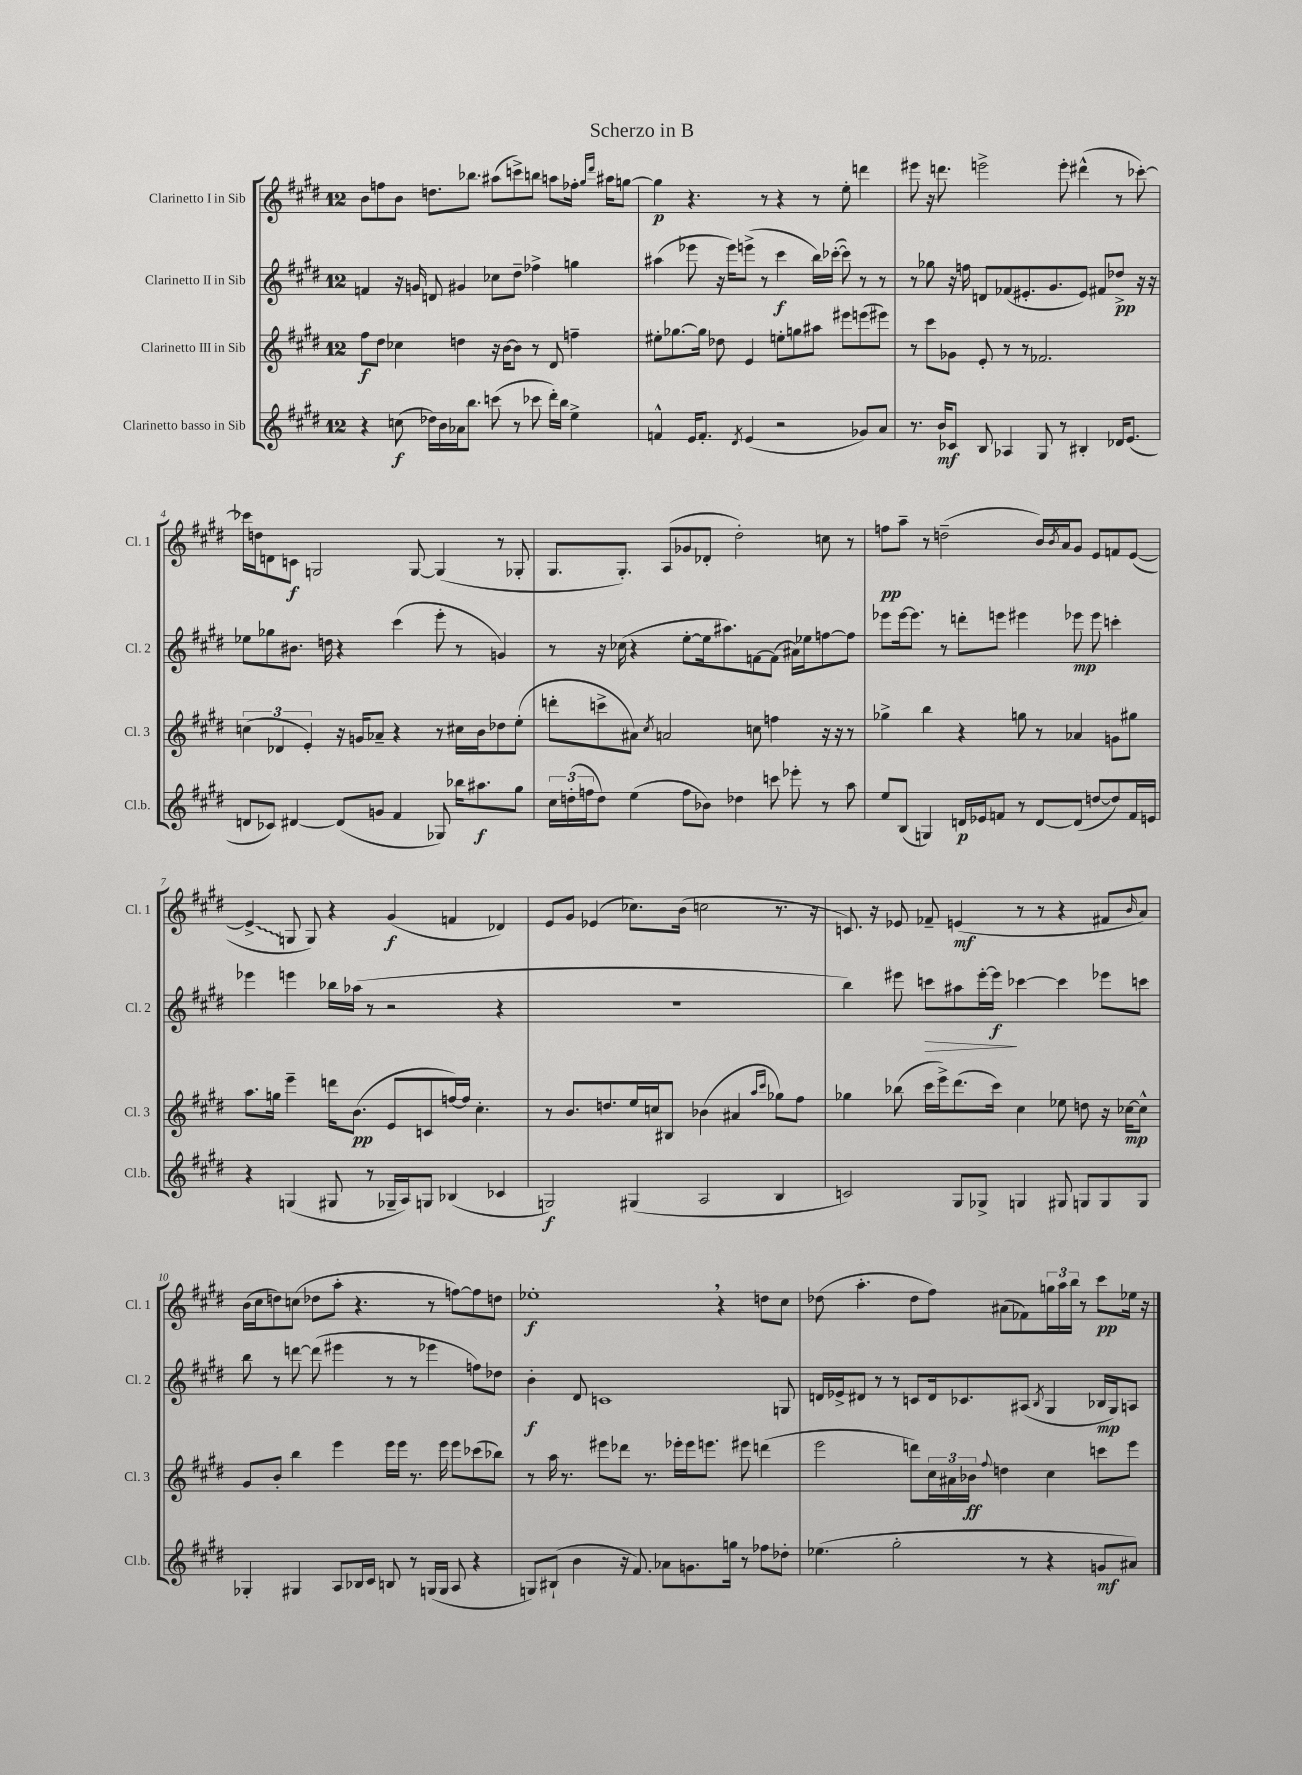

**kern	**kern	**kern	**kern
*staff4	*staff3	*staff2	*staff1
*clefG2	*clefG2	*clefG2	*clefG2
*k[f#c#g#d#]	*k[f#c#g#d#]	*k[f#c#g#d#]	*k[f#c#g#d#]
*M12/8	*M12/8	*M12/8	*M12/8
4r	8ff#\L	4f/	8b\L
.	8dd#\J	.	8ff\
(8cc\	4cc-\	16r	8b\J
.	.	16g/	.
16dd-\LL)	.	8d/	8.dd\L
16b\	.	.	.
16a-\J	4dd\	4g#/	.
8.bb\J	.	.	8.bb-\J
(8ccc\	16r	8cc-\L	(8aa#\L
.	[16b\LK	.	.
8r	8b\]J	8dd#~\J	8ccc^\)
8ccc-\	8r	4ff-^\	8bb\J
16ddd#'\LL)	8d#/	.	8aa\L
16bb\JJ	.	.	.
4ee^\	4ff~\	4gg\	16ff-'\Jk
.	.	.	16qqgg#/LL
.	.	.	16qqddd#/JJ
.	.	.	16aa#\LK
.	.	.	[8gg\J
=	=	=	=
4f^^/	8ee#'\L	(4aa#\	4gg\]
.	[8.gg-\	.	.
16e/LK	.	8eee-\	4.r
8.f'/J	16gg-\]Jk	.	.
.	8dd-\	16r	.
.	.	16eee-\LK)	.
8qd#/	.	.	.
(4e/	4e/	(8eee^\J	.
.	.	8r	8r
2r	8ee'\L	4ccc#\	4r
.	8gg\	.	.
.	8aa#\J	16bb\LL)	8r
.	.	([16ccc-'\JJ	.
.	8eee#\L	8ccc-\])	8ee'\
8g-/L)	(8eee\	8r	4ddd\
8a/J	8eee#\J)	8r	.
=	=	=	=
8.r	8r	8r	8eee#\
.	8ccc#\L	8gg-\	16r
16b/LK	.	.	8.ddd\
8c-/J	8g-\J	16r	.
.	.	16ff\	.
8B/	8e'/	8d/L	2eee^\
4A-/	8r	(8f-/	.
.	8r	8.e#'/	.
8G#/	2.f-/	.	.
.	.	8.g#/	.
8r	.	.	8eee'\
4B#'/	.	8e#/J)	(4ddd#^^\
.	.	8f#/L	.
16d-/LK	.	8dd-^/J	8r
(8.e/J	.	.	.
.	.	16r	[8ccc-'\)
.	.	16r	.
=	=	=	=
8d/L	(6cc\	8ee-\L	16ccc-\]LL
.	.	.	16dd\J
8c-/J)	.	8gg-\	8d\
.	6d-/	.	.
[4d#/	.	8.b#\J	8c\J
.	6e'/)	.	.
.	.	.	2G/
.	.	16dd\	.
(8d#/]L	16r	4r	.
.	16g/LK	.	.
8g/J	8a-~/J	.	.
4f#/	4r	(4ccc#\	.
.	.	.	[8G/
8G-/)	8r	8eee'\	(4G/]
16bb-\LK	16cc#\LL	8r	.
8.aa#\	16b\J	.	.
.	8dd-\	4g/)	8r
8gg#\J	(8ee'\J	.	8G-'/
=	=	=	=
24cc#\LL	8ddd'\L	8r	8.G#/L
(24dd'\	.	.	.
24ff\J	.	.	.
8dd\J)	8ccc^\	16r	.
.	.	(16cc-\	8.G#'/J)
(4ee\	8a#\J)	4r	.
.	8qcc#/	.	.
.	2a/	.	(8A/L
8ff\L	.	[8ee'\L	8g-/
8b-\J)	.	16ee\]k	8d-'/J
.	.	8.aa#\)	.
4dd-\	.	.	2dd#'\)
.	8cc\	[8f\	.
8ccc\	4ff\	(8f\]J	.
8eee-'\	.	16a#\LL)	.
.	.	16ee-\J	.
8r	16r	[8ff\	8cc\
.	16r	.	.
8aa\	8r	8ff\]J	8r
=	=	=	=
8ee/L	4gg-^\	8eee-\L	8ff\L
(8B/J	.	[16eee-\k	8aa~\J
.	.	8.eee-\]J	.
4G/)	4bb\	.	8r
.	.	8r	(2dd~\
16d/LL	4r	8ddd'\L	.
16e-/J	.	.	.
8f/J	.	8eee\J	.
8r	8gg\	4eee#\	.
[8d/L	8r	.	16b/LL)
.	.	.	8qb/
.	.	.	16a/J
(8d/]J	4a-/	8eee-\	8g#/J
[8dd/L	.	8eee-\	8e/L
8dd/])	8g\L	4ccc'\	8f/
16f/L	8gg#\J	.	([8e/J
16e/JJ	.	.	.
=	=	=	=
4r	8.aa\L	4eee-\	4e^/]
.	16gg\Jk	.	.
(4G/	4eee~\	4eee\	8G/
.	.	.	8G/)
8G#/	16ddd\LK	16bb-\LL	4r
.	(8.b\J	(16aa-\JJ	.
8r	.	8r	.
16G-~/LL	8e/L	2r	(4g#/
16A/J)	.	.	.
8G/J	8c/	.	.
(4B-/	[16ff/L)	.	4f/
.	16ff/]JJ	.	.
.	4.cc#'\	.	.
4c-/	.	4r	4d-/)
=	=	=	=
2G/)	8r	1.r	8e/L
.	8.b/L	.	8g#/J
.	.	.	(4e-/
.	8.dd/	.	.
(4G#/	16ee/L	.	8.cc-\L)
.	16cc/J	.	.
.	8B#/J	.	.
.	.	.	(16b\Jk
2A/	(4b-\	.	2cc\
.	4a#/	.	.
.	16qqaa/LL	.	.
.	16qqccc#/JJ	.	.
4B/	8gg-\L)	.	8.r
.	8ff#\J	.	.
.	.	.	16r
=	=	=	=
2c/)	4gg-\	4bb\)	8.c/)
.	.	.	16r
.	(8bb-\	8eee#\	8e-/
.	16ccc#\LL	8ccc\L	8f-~/
.	16eee^\J)	.	.
8G#/L	(8.ddd#\	8aa#\	(4e/
8G-^/J	.	[16eee#'\L	.
.	16ccc#\Jk)	16eee#\]JJ	.
4G/	4cc#\	[4ccc-\	8r
.	.	.	8r
8G#/	8ee-\	4ccc-\]	4r
8G/L	8dd\	.	.
8G/	16r	8eee-\L	8f#/L
.	[16cc-\LK	.	.
.	.	.	16qqb/
8G/J	8cc-^^\]J	8ccc\J	8a/J)
=	=	=	=
4G-'/	8g#/L	8bb\	(16b\LL
.	.	.	16cc#\J
.	8b'/J	8r	8dd\)
4G#/	4bb\	[8ddd\	(8cc\J
.	.	(8ddd\]	8dd-\L
8A/L	4eee\	4eee#\	8aa'\J
16B-/L	.	.	4.r
16c#/JJ	.	.	.
8B/	16eee\LL	8r	.
.	16eee\JJ	.	.
8r	8.r	8r	.
(16G/LL	.	4eee-\	8r
16G/JJ	16eee\	.	.
8A/	8eee\L	.	[8ff\L)
4r	(8ccc-\	8ff\L)	8ff\]
.	8bb-\J)	8dd-\J	8dd\J
=	=	=	=
8G/L)	8r	4b'\	1ee-'
(8B#`/J	16aa\	.	.
.	8.r	.	.
4b\	.	8d#/	.
.	8eee#\L	1c	.
16r	8ddd-\J	.	.
8.f#/)	.	.	.
.	8.r	.	.
8a-\L	.	.	.
.	16eee-'\LL	.	.
8.g\	16eee-\J	.	.
.	8.eee\J	.	.
.	.	.	4r
16gg\Jk	.	.	.
8r	8eee#\	.	.
8ff-\L	(4ddd\	.	8dd\L
8dd-'\J	.	8G/	8cc#\J
=	=	=	=
(4.ee-\	2eee\	16d/LL	(8dd-\
.	.	16e-^/J	.
.	.	8d#/J	4.aa'\
.	.	8r	.
2gg#'\	.	8r	.
.	8ddd\L)	8c/L	8dd-\L
.	24cc#\L	16d#/k	8ff#\J)
.	24a#\	.	.
.	.	8.c-/	.
.	24b-\JJ	.	.
.	8qqff#/	.	.
.	4dd\	.	(8a#\L
8r	.	(8A#/J	8f-\)
.	.	8qB/	.
4r	4cc#\	4G#/	24gg\L
.	.	.	24aa\
.	.	.	24bb\JJ
.	.	.	8r
8g/L	8ccc\L	16B-/LL	8ccc#\L
.	.	16G#/J)	.
8a#/J)	8eee\J	8A/J	16ee-\Jk
.	.	.	16r
==	==	==	==
*-	*-	*-	*-
